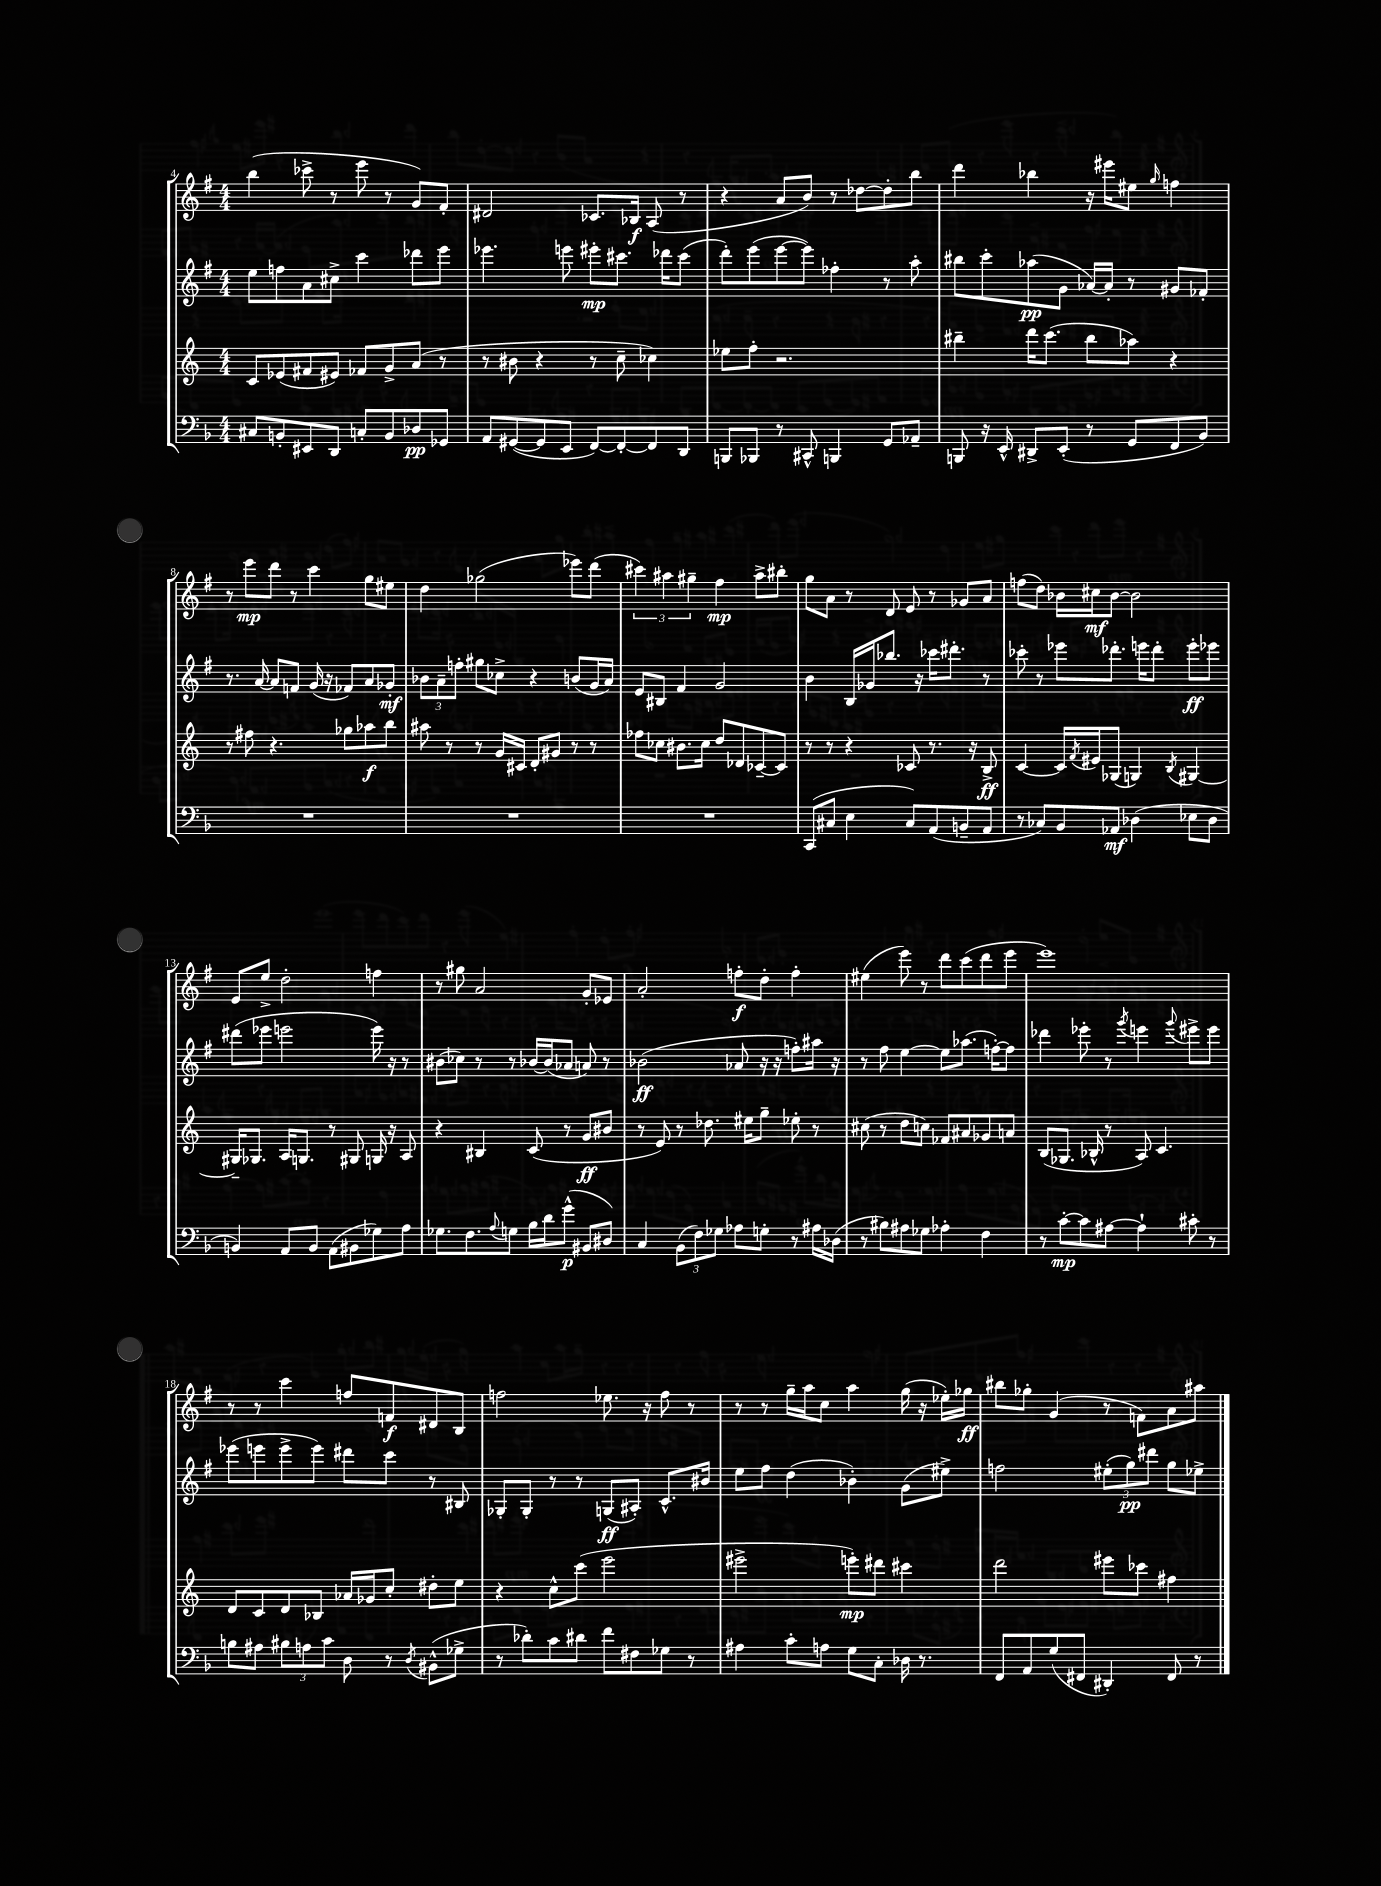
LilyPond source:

<<
\new StaffGroup <<
\new Staff = "s0" {
    \clef treble \key g \major \numericTimeSignature \time 4/4
    b''4( ces'''8-> r8 e'''8 r8 g'8) fis'8-. |
    dis'2 ces'8. bes16\f a8( r8 |
    r4 a'8 b'8) r8 des''8~ des''8-. b''8 |
    d'''4 bes''4 r16 eis'''16 eis''8 \grace { g''16 } f''4 |
    r8 e'''8\mp d'''8 r8 c'''4 g''8 eis''8 |
    d''4 ges''2( ees'''8) d'''8( |
    \tuplet 3/2 { cis'''4) ais''4 gis''4-- } fis''4\mp ais''8-> bis''8-. |
    g''8 a'8 r8 d'8 e'8 r8 ges'8 a'8 |
    f''8( d''8) bes'16 cis''16\mf bes'8~ bes'2 |
    e'8 e''8-> d''2-. f''4 |
    r8 gis''8 a'2 g'8-. ees'8 |
    a'2-. f''8-.\f d''8-. f''4-. |
    eis''4( e'''8) r8 d'''8 c'''8( d'''8 e'''8 |
    e'''1) |
    r8 r8 c'''4 f''8 f'8\f dis'8 b8 |
    f''2 ees''8. r16 f''8 r8 |
    r8 r8 g''16-- a''16 c''8 a''4 g''16( r16 ees''16-.) ges''16\ff |
    bis''8 ges''8-. g'4( r8 f'8) a'8 ais''8 \bar "|." |
}
\new Staff = "s1" {
    \clef treble \key g \major \numericTimeSignature \time 4/4
    e''8 f''8 a'8 cis''8-> c'''4 des'''8 e'''8 |
    ees'''4. e'''8 eis'''8-.\mp cis'''8. des'''16 cis'''8( |
    d'''8-.) e'''8( e'''8~ e'''8) fes''4-. r8 a''8-. |
    bis''8 c'''8-. aes''8\pp( g'8 aes'16~) aes'16-. r8 gis'8 fes'8-. |
    r8. a'16~ a'8 f'8 g'16( r16 fes'8) a'8 ges'8-.\mf |
    \tuplet 3/2 { bes'8 a'8-- f''8-. } gis''8 ces''8-> r4 b'8( g'16 a'16) |
    e'8 bis8 fis'4 g'2 |
    b'4 b16 ges'16 bes''8. r16 ces'''16 dis'''8.-. r8 |
    ces'''8-. r8 ees'''8 des'''8.-. e'''16 des'''8-. e'''8-.\ff ees'''8 |
    dis'''8( ees'''8 e'''2 e'''16) r16 r8 |
    bis'8( ces''8) r8 r8 bes'16~ bes'16( aes'8 a'8) r8 |
    bes'2\ff( aes'8 r16 r16 f''8-.) ais''16 r16 |
    r8 fis''8 e''4~ e''8 aes''8.( f''16~-.) f''8 |
    des'''4 ees'''8-. r8 \acciaccatura { g'''8 } e'''4 \appoggiatura { g'''8 } eis'''8-> eis'''8 |
    ees'''8( e'''8 e'''8-> e'''8) dis'''8 c'''8 r8 bis8 |
    ges8-. ges8-. r8 r8 g8\ff( ais8-.) c'8.-^ bis'16 |
    e''8 fis''8 d''4( bes'4-.) g'8( eis''8->) |
    f''2 \tuplet 3/2 { eis''8-.( g''8\pp) dis'''8 } g''8 ees''8-> \bar "|." |
}
\new Staff = "s2" {
    \clef treble \key c \major \numericTimeSignature \time 4/4
    c'8 ees'8( fis'8 eis'8) fes'8 g'8-> a'8( r8 |
    r8 bis'8 r4 r8 c''8-- ces''4) |
    ees''8 f''8-. r2. |
    bis''4-- d'''16 c'''8.( bis''8 aes''8) r4 |
    r8 fis''8 r4. ges''8 aes''8\f b''8 |
    ais''8 r8 r8 g'16 cis'16 d'8-. gis'8 r8 r8 |
    fes''8 ces''8 bis'8. ces''16 d''8 des'8 ces'8~-- ces'8 |
    r8 r8 r4 ces'8 r8. r16 b8->\ff |
    c'4~ c'16 \acciaccatura { f'8 } eis'16 ges8( g4) \acciaccatura { b8 } gis4~ |
    gis16-- ges8. a16 g8. r8 gis8 g16 r16 a8 |
    r4 bis4 c'8( r8 g'8\ff bis'8 |
    r8 e'8) r8 des''8. eis''16 g''8-- ees''8-. r8 |
    cis''8( r8 d''8 c''8) fes'8 ais'8 ges'8 a'8 |
    b8( ges8. bes16-^ r8 a8) c'4. |
    d'8 c'8 d'8 bes8 aes'16 ges'16 c''8-. dis''8-. e''8 |
    r4 c''8-^ c'''8( e'''2 |
    eis'''2-> e'''8-.\mp) dis'''8 cis'''4 |
    d'''2 eis'''8 ces'''8 fis''4 \bar "|." |
}
\new Staff = "s3" {
    \clef bass \key f \major \numericTimeSignature \time 4/4
    cis8 b,8-. eis,8 d,8 c8-. b,8 des8\pp ges,8 |
    a,8 gis,8~( gis,8 e,8 f,8~) f,8~-. f,8 d,8 |
    b,,8 bes,,8 r8 cis,8-^ b,,4 g,8 aes,8-- |
    b,,8 r16 e,16-^ dis,8-> e,8-.( r8 g,8 f,8 bes,8) |
    R1 |
    R1 |
    R1 |
    c,8( cis8 e4 cis8) a,8( b,8-- a,8 |
    r8 ces8) bes,8 aes,8\mf des4( ees8 des8 |
    b,4) a,8 b,8 a,8( bis,8 ges8) a8 |
    ges8. f8. \appoggiatura { a8 } g8 bes16 d'16 g'8-^\p( bis,8 dis8) |
    c4 \tuplet 3/2 { bes,8( f8) ges8 } aes8 g8-. r8 ais16 des16( |
    r8 bis8) ais8 ges8 aes4-. f4 |
    r8 c'8~-.\mp c'8 ais8~ ais4-! cis'8-. r8 |
    b8 ais8 \tuplet 3/2 { bis8 a8 c'8 } d8 r8 \acciaccatura { d8 } bis,8-^( ges8-> |
    r8 des'8-.) c'8 dis'8 f'8 fis8 ges8 r8 |
    ais4 c'8-. a8 g8 c8-. des16 r8. |
    f,8 a,8 g8( fis,8 dis,4-.) fis,8 r8 \bar "|." |
}
>>
>>
\layout { \context { \Score currentBarNumber = #4 } }
